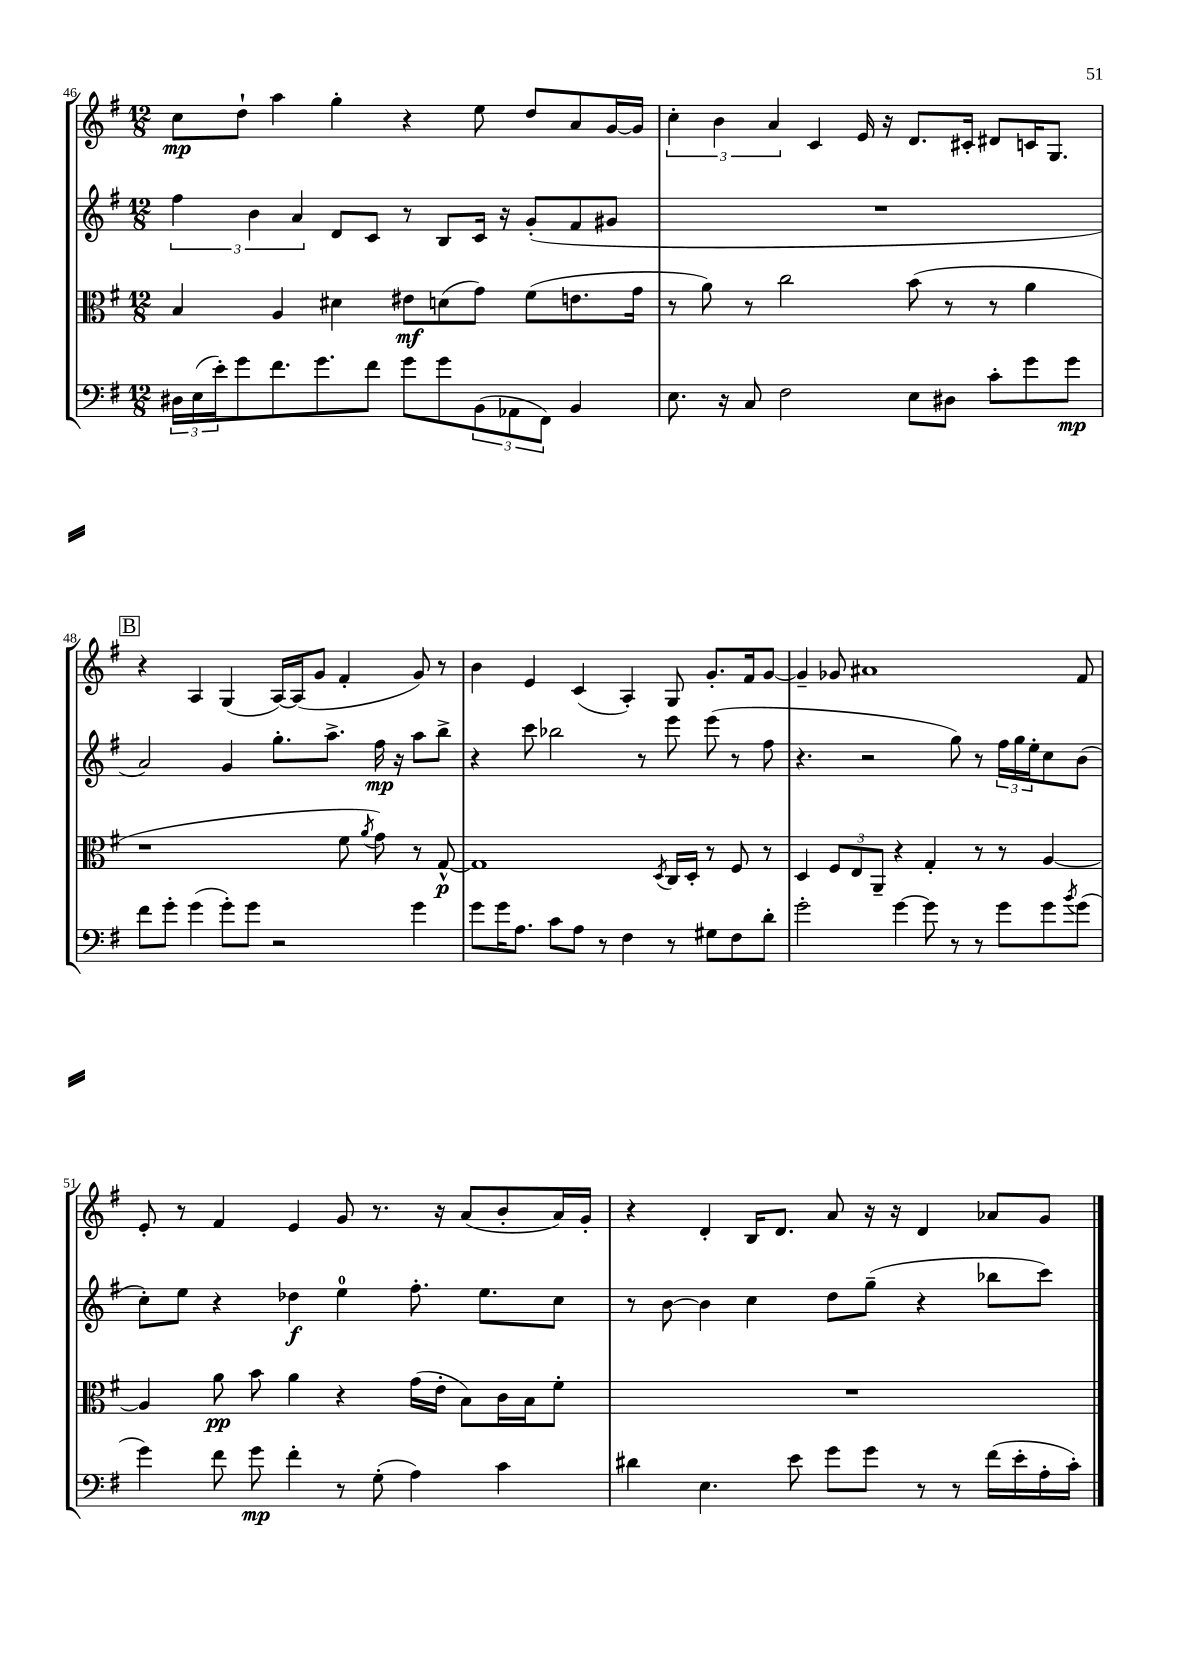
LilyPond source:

<<
\new StaffGroup <<
\new Staff = "s0" {
    \clef treble \key g \major \numericTimeSignature \time 12/8
    c''8\mp d''8-! a''4 g''4-. r4 e''8 d''8 a'8 g'16~ g'16 |
    \tuplet 3/2 { c''4-. b'4 a'4 } c'4 e'16 r16 d'8. cis'16-. dis'8 c'16 g8. |
    \mark \markup { \box "B" } r4 a4 g4( a16~) a16( g'8 fis'4-. g'8) r8 |
    b'4 e'4 c'4( a4-.) g8 g'8.-. fis'16 g'8~ |
    g'4-- ges'8 ais'1 fis'8 |
    e'8-. r8 fis'4 e'4 g'8 r8. r16 a'8( b'8-. a'16) g'16-. |
    r4 d'4-. b16 d'8. a'8 r16 r16 d'4 aes'8 g'8 \bar "|." |
}
\new Staff = "s1" {
    \clef treble \key g \major \numericTimeSignature \time 12/8
    \tuplet 3/2 { fis''4 b'4 a'4 } d'8 c'8 r8 b8 c'16 r16 g'8-.( fis'8 gis'8 |
    R1. |
    \mark \markup { \box "B" } a'2) g'4 g''8.-. a''8.-> fis''16\mp r16 a''8 b''8-> |
    r4 c'''8 bes''2 r8 e'''8 e'''8( r8 fis''8 |
    r4. r2 g''8) r8 \tuplet 3/2 { fis''16 g''16 e''16-. } c''8 b'8( |
    c''8-.) e''8 r4 des''4\f e''4-0 fis''8.-. e''8. c''8 |
    r8 b'8~ b'4 c''4 d''8 g''8--( r4 bes''8 c'''8) \bar "|." |
}
\new Staff = "s2" {
    \clef alto \key g \major \numericTimeSignature \time 12/8
    b4 a4 dis'4 eis'8\mf d'8( g'8) fis'8( e'8. g'16 |
    r8 a'8) r8 c''2 b'8( r8 r8 a'4 |
    \mark \markup { \box "B" } r1 fis'8 \acciaccatura { a'8 } g'8) r8 g8~-^\p |
    g1 \acciaccatura { d8 } c16 d16-. r8 fis8 r8 |
    d4 \tuplet 3/2 { fis8 e8 a,8-- } r4 g4-. r8 r8 a4~ |
    a4 a'8\pp b'8 a'4 r4 g'16( e'16-. b8) c'16 b16 fis'8-. |
    R1. \bar "|." |
}
\new Staff = "s3" {
    \clef bass \key g \major \numericTimeSignature \time 12/8
    \tuplet 3/2 { dis16 e16( e'16-.) } g'8 fis'8. g'8. fis'8 g'8 g'8 \tuplet 3/2 { b,8( aes,8 fis,8) } b,4 |
    e8. r16 c8 fis2 e8 dis8 c'8-. g'8 g'8\mp |
    \mark \markup { \box "B" } fis'8 g'8-. g'4( g'8-.) g'8 r2 g'4 |
    g'8 g'16 a8. c'8 a8 r8 fis4 r8 gis8 fis8 d'8-. |
    g'2-. g'4~ g'8 r8 r8 g'8 g'8 \acciaccatura { b'8 } g'8( |
    g'4) fis'8 g'8\mp fis'4-. r8 g8-.( a4) c'4 |
    dis'4 e4. e'8 g'8 g'8 r8 r8 fis'16( e'16-. a16-. c'16-.) \bar "|." |
}
>>
>>
\layout { \context { \Score currentBarNumber = #46 } }
